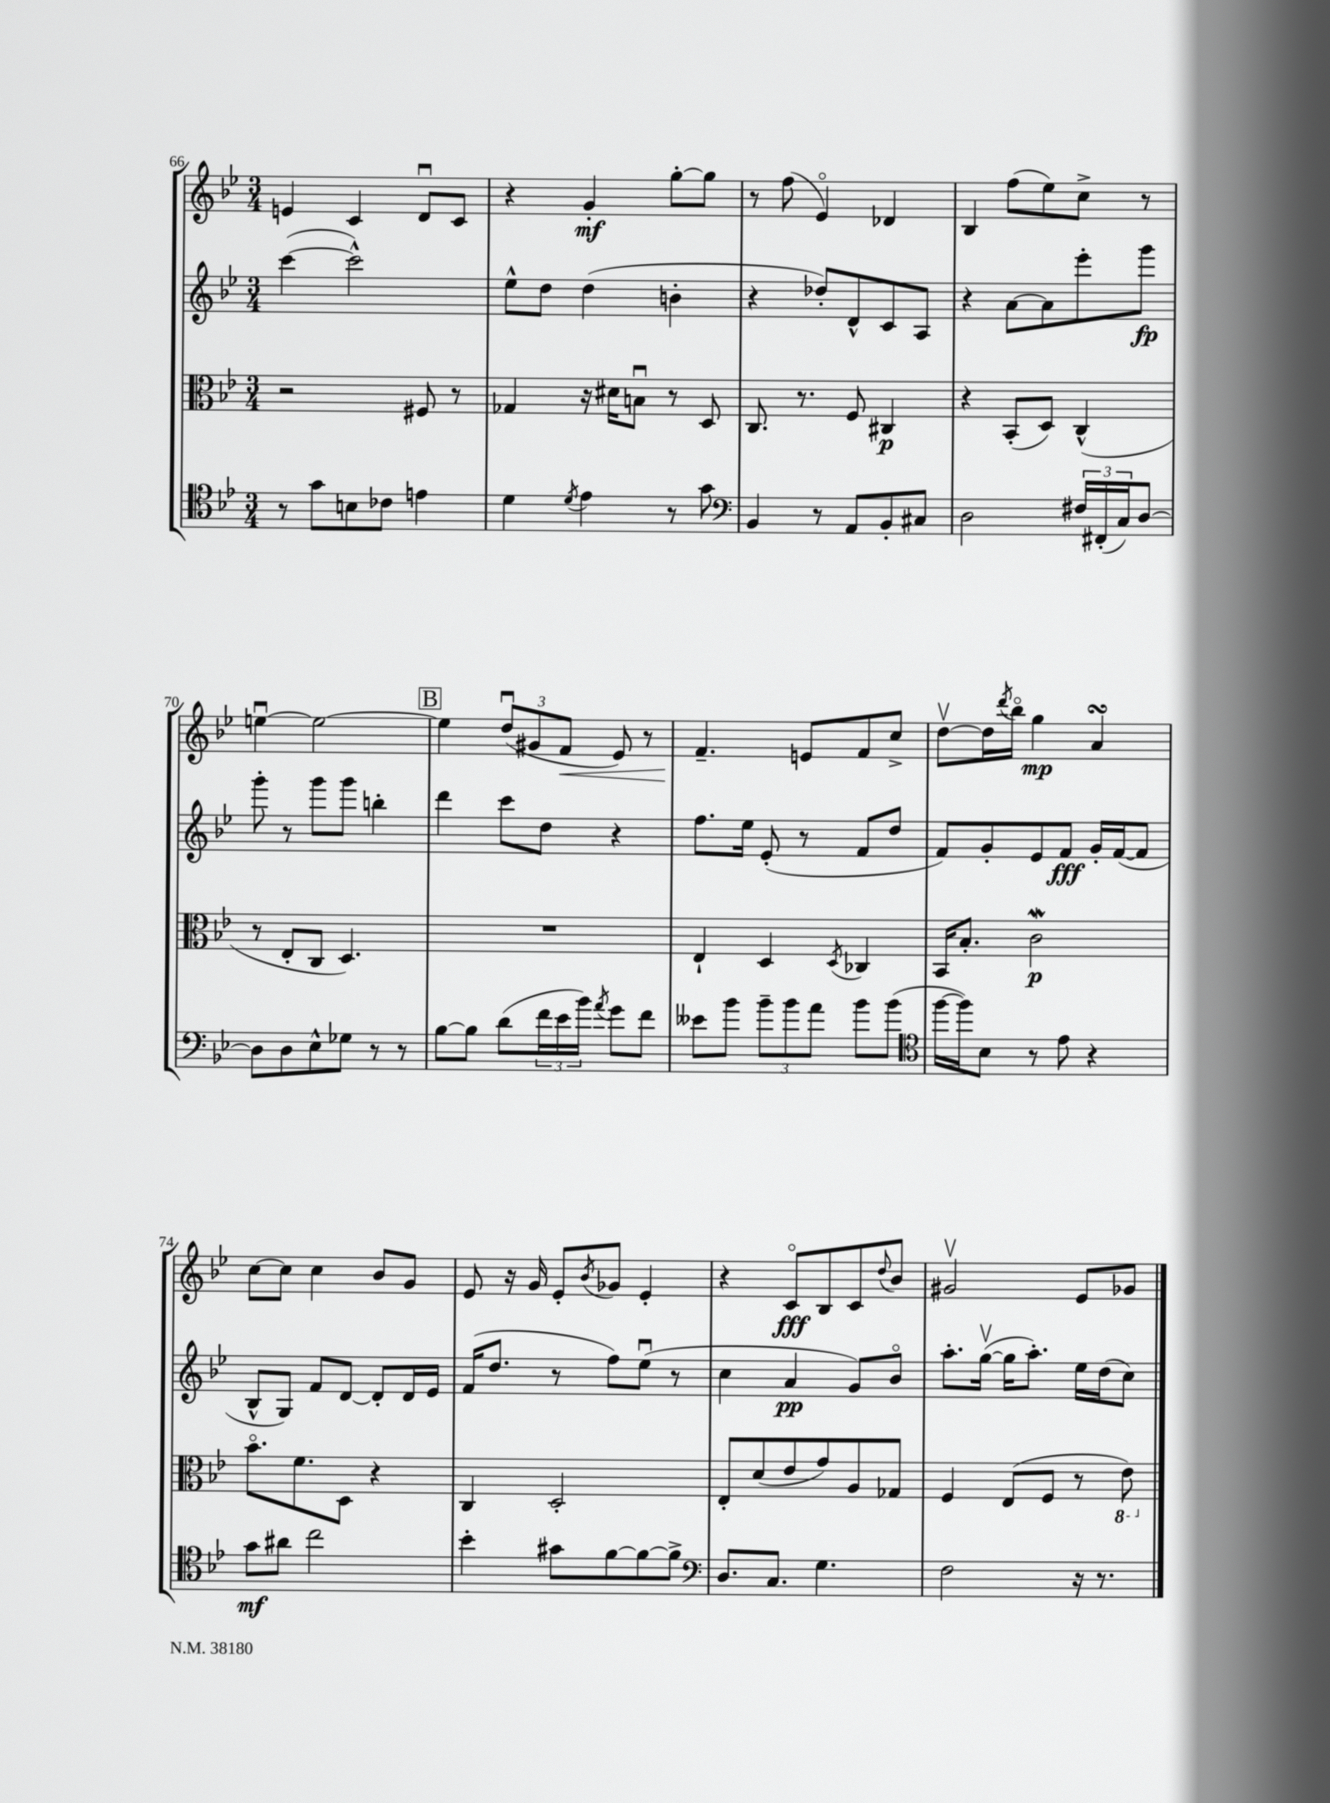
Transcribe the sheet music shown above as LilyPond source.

<<
\new StaffGroup <<
\new Staff = "s0" {
    \clef treble \key bes \major \numericTimeSignature \time 3/4
    e'4 c'4 d'8\downbow c'8 |
    r4 g'4-.\mf g''8~-. g''8 |
    r8 f''8( ees'4\flageolet) des'4 |
    bes4 f''8( ees''8) c''8-> r8 |
    e''4~\downbow e''2~ |
    \mark \markup { \box "B" } e''4 \tuplet 3/2 { d''8\downbow( gis'8 f'8\< } ees'8) r8 |
    f'4.--\! e'8 f'8 c''8-> |
    d''8~\upbow d''16 \acciaccatura { d'''8 } bes''16\flageolet g''4\mp a'4\turn |
    c''8~ c''8 c''4 bes'8 g'8 |
    ees'8 r16 g'16 ees'8-. \acciaccatura { bes'8 } ges'8 ees'4-. |
    r4 c'8\flageolet\fff bes8 c'8 \appoggiatura { d''8 } bes'8 |
    gis'2\upbow ees'8 ges'8 \bar "|." |
}
\new Staff = "s1" {
    \clef treble \key bes \major \numericTimeSignature \time 3/4
    c'''4~( c'''2-^) |
    ees''8-^ d''8 d''4( b'4-. |
    r4 des''8-.) d'8-^ c'8 a8 |
    r4 a'8~ a'8 ees'''8-. g'''8\fp |
    g'''8-. r8 g'''8 g'''8 b''4-. |
    \mark \markup { \box "B" } d'''4 c'''8 d''8 r4 |
    f''8. ees''16 ees'8-.( r8 f'8 d''8 |
    f'8) g'8-. ees'8 f'8\fff g'16-. f'16~( f'8 |
    bes8-^ g8) f'8 d'8~ d'8-. d'16 ees'16 |
    f'16( d''8. r8 f''8) ees''8\downbow( r8 |
    c''4 a'4\pp g'8) bes'8\flageolet |
    a''8.-. g''16~\upbow( g''16 a''8.-.) ees''16 d''16( c''8) \bar "|." |
}
\new Staff = "s2" {
    \clef alto \key bes \major \numericTimeSignature \time 3/4
    r2 fis8 r8 |
    ges4 r16 dis'16 b8\downbow r8 d8 |
    c8. r8. f8 cis4\p |
    r4 bes,8-.( d8) c4-^( |
    r8 ees8-. c8 d4.) |
    \mark \markup { \box "B" } R2. |
    ees4-! d4 \acciaccatura { d8 } ces4 |
    bes,16 bes8.-. c'2\mordent\p |
    bes'8.\flageolet f'8. d8 r4 |
    c4 d2-. |
    ees8-. d'8( ees'8 g'8) a8 ges8 |
    f4 ees8( f8 r8 \ottava #-1 ees8) \ottava #0 \bar "|." |
}
\new Staff = "s3" {
    \clef tenor \key bes \major \numericTimeSignature \time 3/4
    r8 g'8 b8 ces'8 e'4 |
    d'4 \acciaccatura { d'8 } ees'4 r8 g'8 |
    \clef bass bes,4 r8 a,8 bes,8-. cis8 |
    d2 \tuplet 3/2 { fis16 fis,16-.( c16) } d8~ |
    d8 d8 ees8-^ ges8 r8 r8 |
    \mark \markup { \box "B" } bes8~ bes8 d'8( \tuplet 3/2 { f'16 ees'16 bes'16) } \acciaccatura { a'8 } g'8 f'8 |
    eeses'8 bes'8 \tuplet 3/2 { bes'8-- bes'8 a'8 } bes'8 bes'8( |
    \clef tenor f''16~ f''16) bes8 r8 ees'8 r4 |
    g'8\mf ais'8 c''2 |
    bes'4-. gis'8 f'8~ f'8~ f'8-> |
    \clef bass d8. c8. g4. |
    f2 r16 r8. \bar "|." |
}
>>
>>
\layout { \context { \Score currentBarNumber = #66 } }
